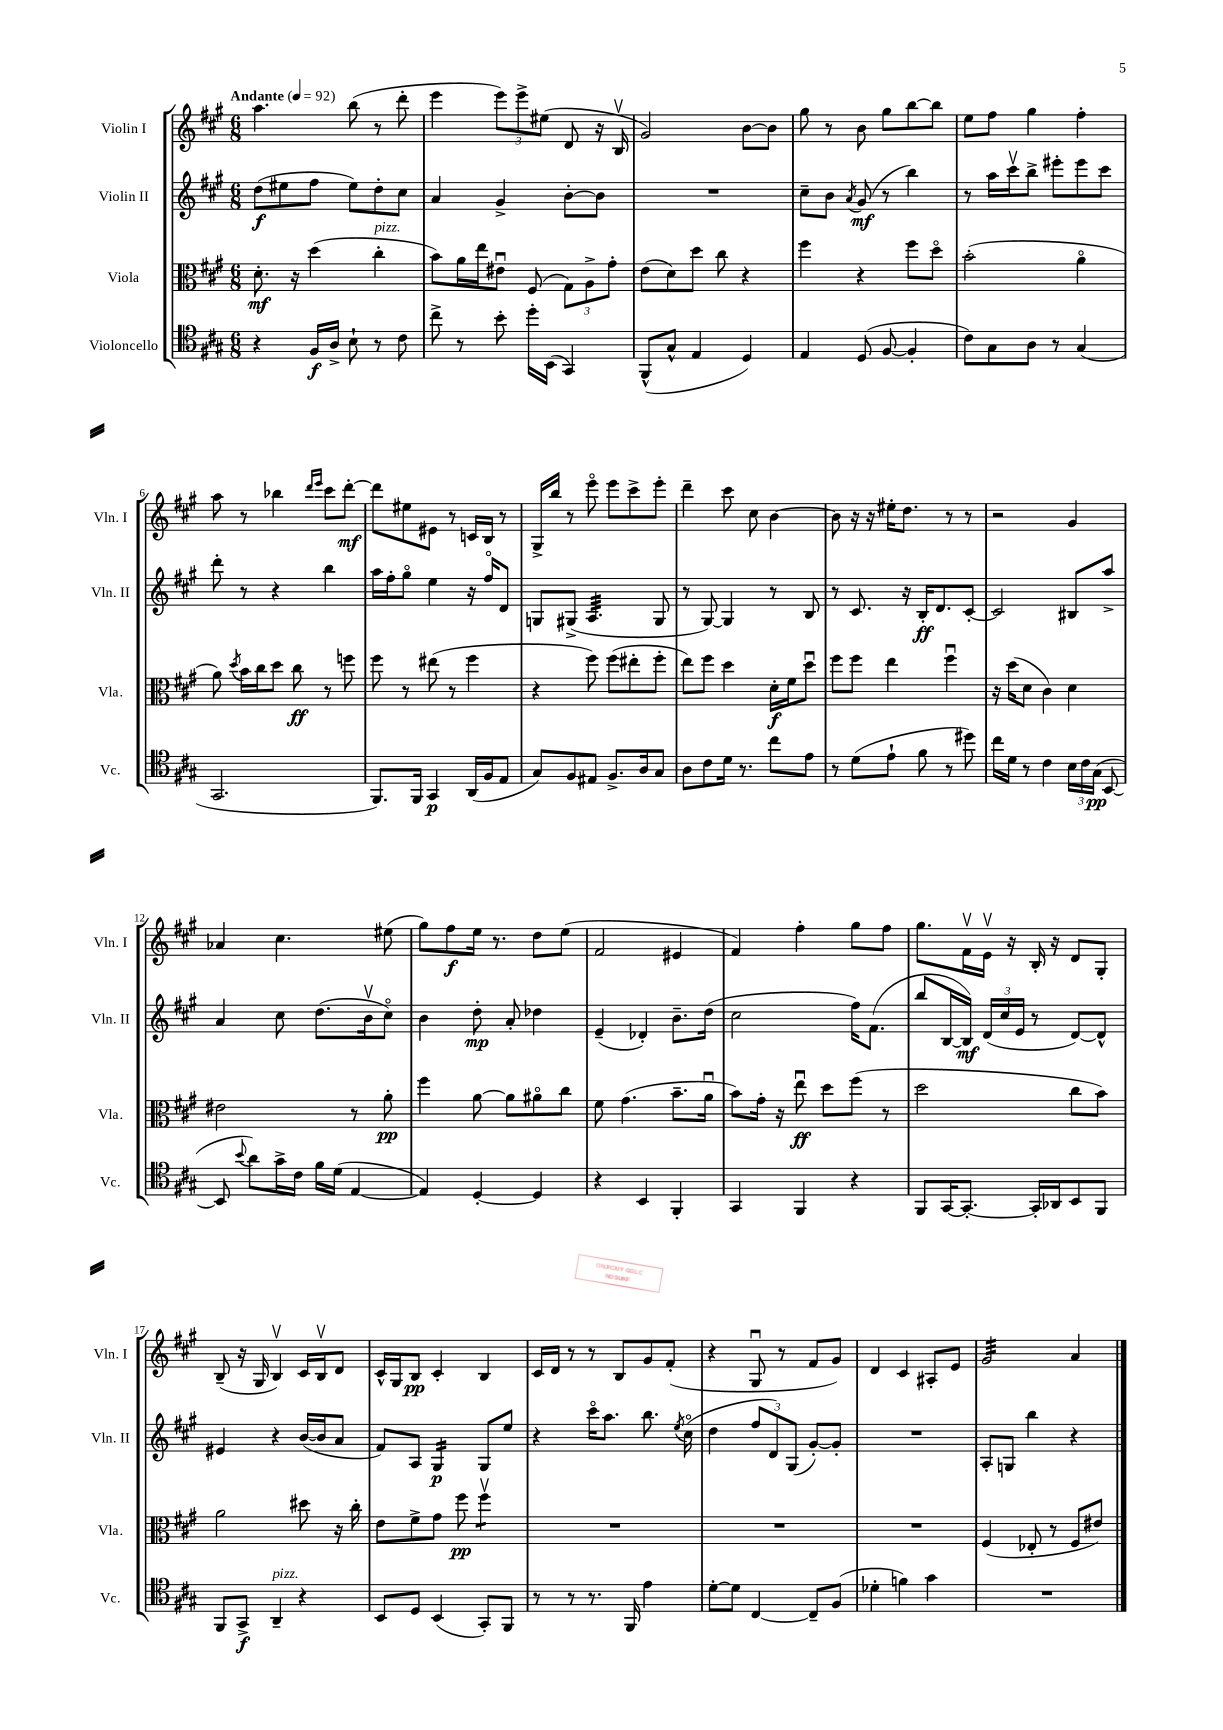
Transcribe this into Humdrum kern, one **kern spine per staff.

**kern	**kern	**kern	**kern
*staff4	*staff3	*staff2	*staff1
*clefC4	*clefC3	*clefG2	*clefG2
*k[f#c#g#]	*k[f#c#g#]	*k[f#c#g#]	*k[f#c#g#]
*M6/8	*M6/8	*M6/8	*M6/8
*MM92	*MM92	*MM92	*MM92
4r	8.d'	(8dd	4.aa
.	.	8ee#	.
.	16r	.	.
16F#	(4dd	8ff#	.
16A^	.	.	.
8B`	.	8ee#)	(8bb
8r	4cc#'	8dd'	8r
8c#	.	8cc#	8ddd'
=	=	=	=
8cc#^	8b)	4a	4eee
8r	16a	.	.
.	16ee	.	.
8b'	8e#u	4g#^	12eee)
.	.	.	12eee^
16dd'	(8F#	.	.
.	.	.	(12ee#
(16BB	.	.	.
4GG#)	12G#)	[8b'	8d
.	12A^	.	.
.	.	8b]	16r
.	12g#'	.	.
.	.	.	16Bv
=	=	=	=
(8FF#^^	(8e	2.r	2g#)
8G#^^	8d)	.	.
4E	8dd	.	.
.	8cc#	.	.
4D)	4r	.	[8b
.	.	.	8b]
=	=	=	=
4E	4ff#	8cc#~	8gg#
.	.	8b	8r
.	.	8qa	.
(8D	4r	(8g#	8b
[8F#	.	8r	8gg#
4F#']	8ff#	4bb)	[8bb
.	8ddo	.	8bb]
=	=	=	=
8c#)	(2b'	8r	8ee
8G#	.	16aa	8ff#
.	.	16ccc#v	.
8A	.	8bb^	4gg#
8r	.	8eee#'	.
(4G#	4ao	8eee#	4ff#'
.	.	8ccc#	.
=	=	=	=
2.GG#	8a)	8ddd'	8aa
.	8qdd	.	.
.	16b	8r	8r
.	16cc#	.	.
.	8dd	4r	4bb-
.	8cc#	.	.
.	.	.	16qqddd
.	.	.	16qqeee
.	8r	4bb	8ccc#
.	8ff	.	[8ddd'
=	=	=	=
8.FF#)	8ff#	16aa	8ddd]
.	.	16ff#'	.
.	8r	8gg#o	8ee#
16FF#	.	.	.
4GG#	(8ee#	4ee	8e#
.	8r	.	8r
(16AA	4ff#	16r	16c
16F#	.	16ff#o	16B
8E	.	8d	8r
=	=	=	=
8G#)	4r	8G	16G#^
.	.	.	16bb
8F#	.	(8G#^	8r
8E#	8ff#)	4.A	8eeeo
8.F#^	(8ff#	.	8eee
.	8ee#'	.	8ccc#^
16A	.	.	.
8G#	8ff#'	8G#	8eee'
=	=	=	=
8A	8ee)	8r	4ddd~
8c#	8ff#	[8G#)	.
16d	4dd	4G#]	8ccc#
8.r	.	.	.
.	.	.	8cc#
8cc#	16d'	8r	[4b
.	16f#	.	.
8e	8ddu	8B	.
=	=	=	=
8r	8ff#	8r	8b]
(8d	8ff#	8.c#	16r
.	.	.	16r
8e`	4ee	.	16ee#'
.	.	16r	8.dd
8f#	.	16B'	.
.	.	8.d	.
8r	4ff#u	.	8r
8dd#)	.	[8c#'	8r
=	=	=	=
16cc#	16r	2c#]	2r
16d	(16dd	.	.
8r	8d	.	.
4c#	4c#)	.	.
24B	4d	8B#	4g#
24c#	.	.	.
(24G#	.	.	.
[8BB	.	8aa^	.
=	=	=	=
8BB]	2e#	4a	4a-
8qqb	.	.	.
8a)	.	.	.
16g#^	.	8cc#	4.cc#
16c#	.	.	.
16f#	.	(8.dd	.
(16d	.	.	.
[4E	8r	.	.
.	.	16bv	.
.	8a'	8cc#o)	(8ee#
=	=	=	=
4E])	4ff#	4b	8gg#)
.	.	.	8ff#
[4D'	[8a	8dd'	16ee
.	.	.	8.r
.	8a]	8a'	.
4D]	8a#o	4dd-	8dd
.	8cc#	.	(8ee
=	=	=	=
4r	8f#	(4e~	2f#
.	(4.g#	.	.
4BB	.	4d-')	.
4FF#'	8.b~	8.b~	4e#
.	16au	(16dd	.
=	=	=	=
4GG#	8b)	2cc#	4f#)
.	16g#'	.	.
.	16r	.	.
4FF#	8eeu	.	4ff#'
.	8dd	.	.
4r	(8ff#	16ff#)	8gg#
.	.	(8.f#	.
.	8r	.	8ff#
=	=	=	=
8FF#	2dd	8bb	8.gg#
[16GG#	.	[16B	.
8.GG#'_	.	16B])	16f#v
.	.	(24d	16ev
.	.	24cc#	.
.	.	.	16r
.	.	24e	.
16GG#']	.	8r	16B'
16AA-	.	.	16r
8BB	8cc#	[8d)	8d
8FF#	8b)	8d^^]	8G#'
=	=	=	=
8FF#	2a	4e#	(8B~
8GG#^	.	.	16r
.	.	.	16G#
4AA~	.	4r	4Bv)
4r	8dd#	([16b	16c#
.	.	16b]	16Bv
.	16r	8a	8d
.	16cc#'	.	.
=	=	=	=
8BB	8e	8f#)	16c#^^
.	.	.	16G#
8D	8f#^	8A	8B
(4BB	8g#	4G#	4c#'
.	8ff#	.	.
8GG#')	4ff#v	8G#	4B
8FF#	.	8ee	.
=	=	=	=
8r	2.r	4r	16c#
.	.	.	16d
8r	.	.	8r
8.r	.	16ccc#o	8r
.	.	8.aa	.
.	.	.	8B
16FF#	.	.	.
4e	.	8.bb	8g#
.	.	.	(8f#'
.	.	8qee	.
.	.	(16cc#o	.
=	=	=	=
[8d'	2.r	4dd	4r
8d]	.	.	.
[4C#	.	12ff#	8G#u
.	.	12d)	.
.	.	.	8r
.	.	(12G#	.
8C#~]	.	[8g#')	8f#
(8F#	.	8g#']	8g#)
=	=	=	=
4d-'	2.r	2.r	4d
4f)	.	.	4c#
4g#	.	.	8A#'
.	.	.	8e
=	=	=	=
2.r	(4F#	8A'	2g#
.	.	8G	.
.	8E-'	4bb	.
.	8r	.	.
.	8F#	4r	4a
.	8e#)	.	.
==	==	==	==
*-	*-	*-	*-
